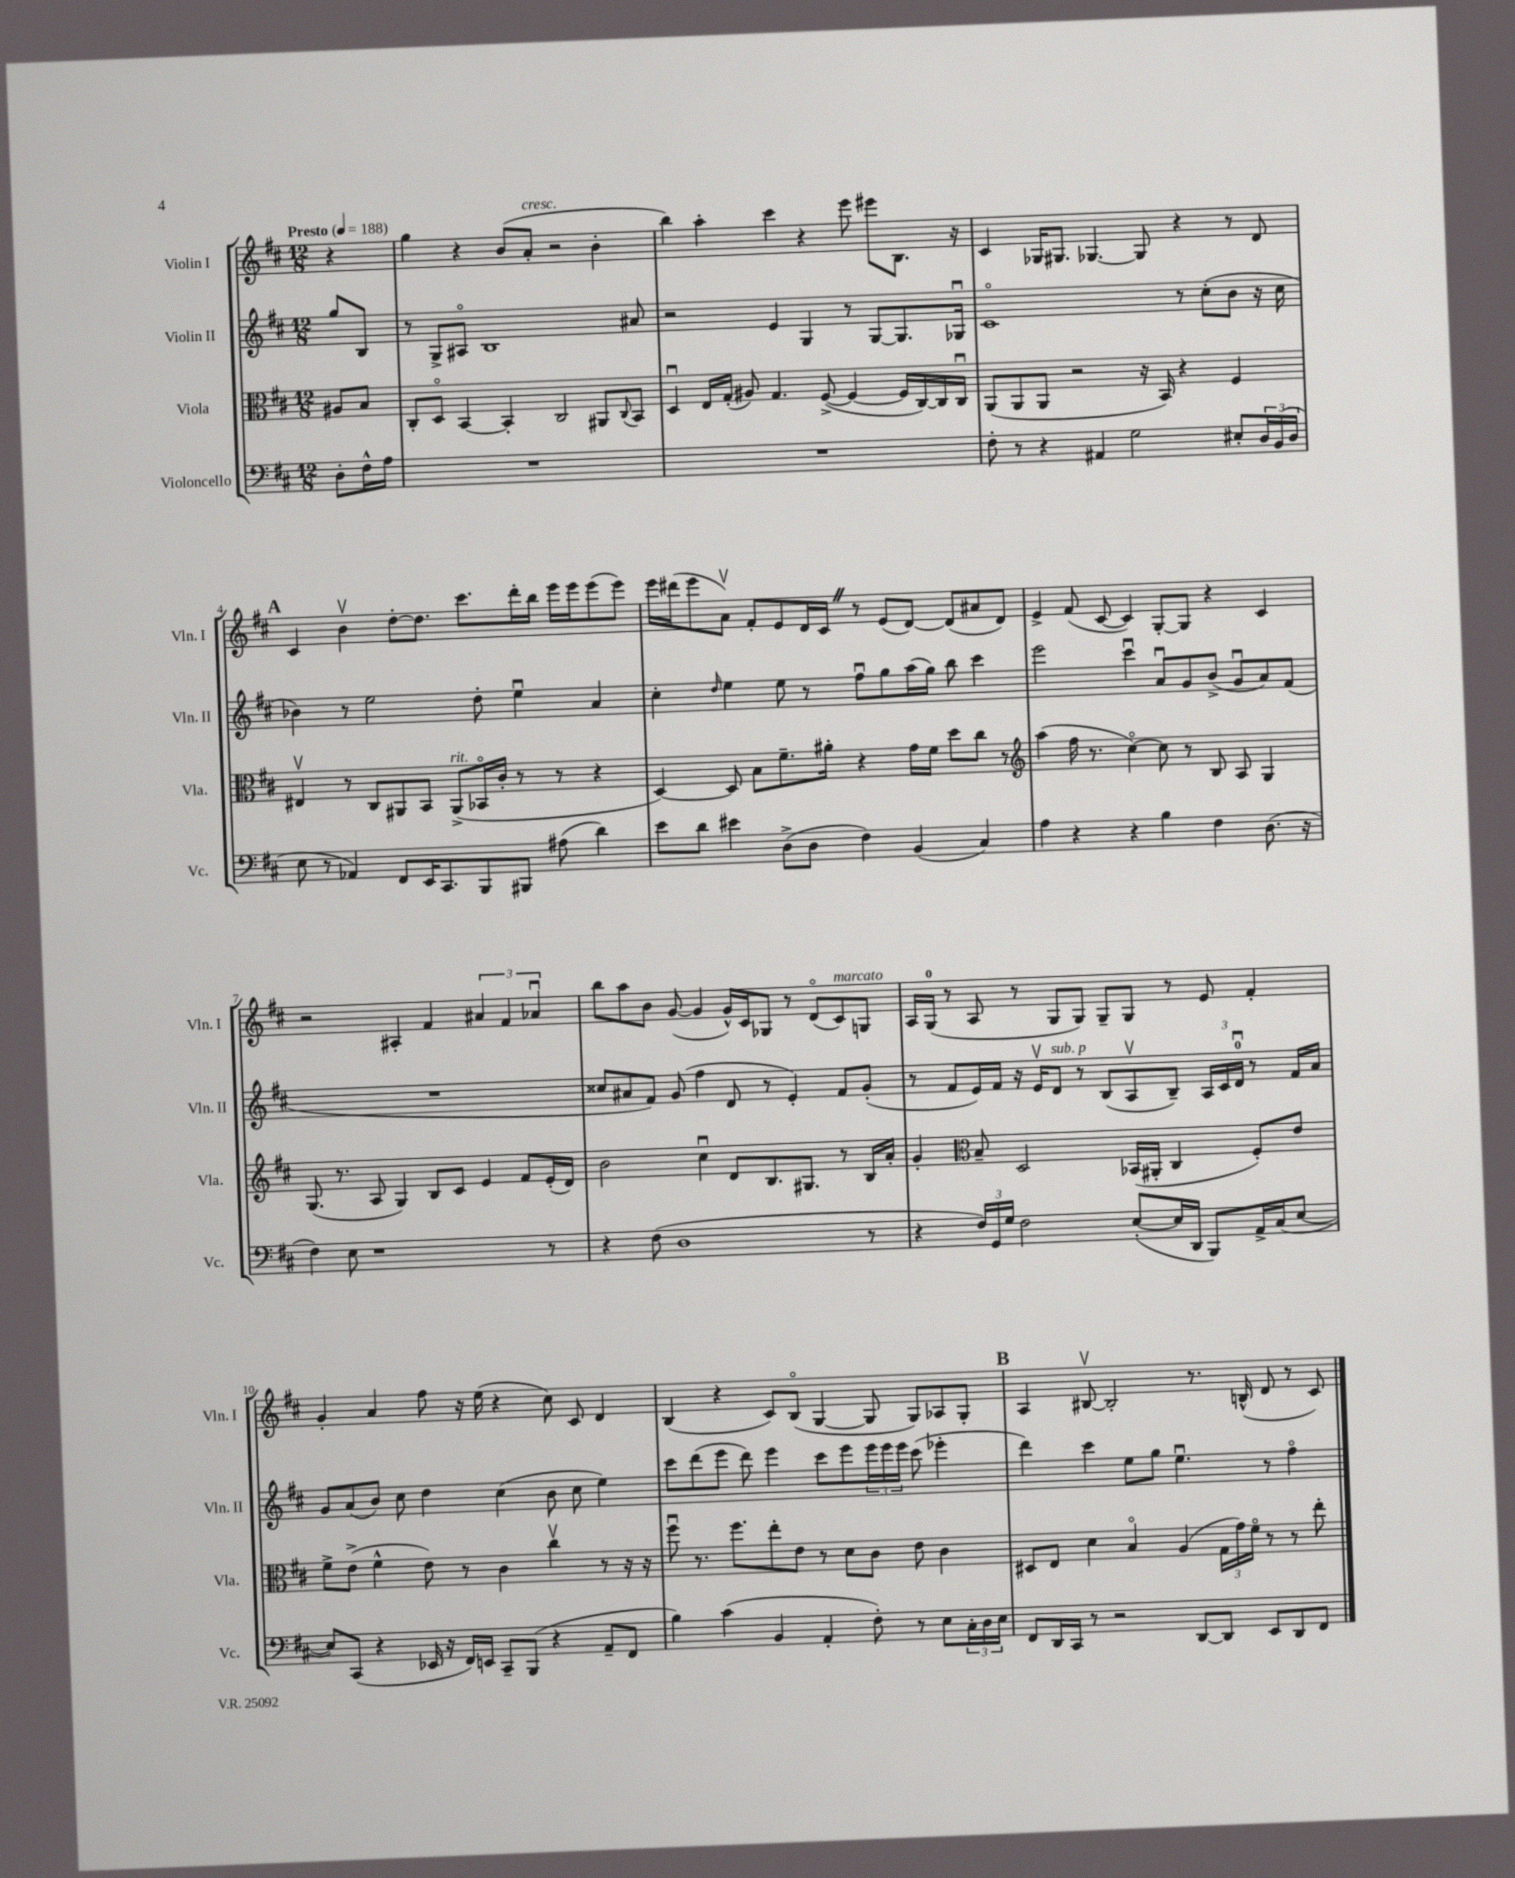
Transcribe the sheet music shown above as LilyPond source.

<<
\new StaffGroup <<
\new Staff = "s0" \with { instrumentName = "Violin I" shortInstrumentName = "Vln. I" } {
    \clef treble \key d \major \numericTimeSignature \time 12/8 \partial 4 \tempo "Presto" 4 = 188
    r4 |
    g''4 r4 b'8( a'8-.^\markup { \italic "cresc." } r2 b'4-. |
    b''4) a''4-. cis'''4 r4 e'''8 eis'''8 b8. r16 |
    cis'4 ges16 gis8. ges4.~ ges8 r4 r8 d'8 |
    \mark \markup { \bold "A" } cis'4 b'4\upbow d''8~-. d''8. cis'''8. d'''16-. b''16 e'''16 e'''16 e'''8( e'''8) |
    e'''16 dis'''16( e'''8 a'8\upbow) fis'8-. e'8 d'16 cis'16 \once \override BreathingSign.text = \markup { \musicglyph "scripts.caesura.straight" } \breathe r8 e'8( d'8~) d'8( ais'8 d'8) |
    e'4-> fis'8( cis'8~ cis'4) g8~-. g8 r4 cis'4 |
    r2 ais4-. fis'4 \tuplet 3/2 { ais'4 fis'4 aes'4\downbow } |
    b''8 a''8 b'8 g'8~( g'4 g'16-^) cis'16 ges8 r8 d'8\flageolet( cis'8^\markup { \italic "marcato" }) g8 |
    a16 g16-0( r8 a8 r8 g8 g8) g8-- g8 r8 e'8 fis'4-. |
    g'4-. a'4 fis''8 r16 e''16( r4 cis''8) cis'8 d'4 |
    b4( r4 cis'8) b8\flageolet( g4~ g8 g8) aes8 g8-. |
    \mark \markup { \bold "B" } a4 bis8~\upbow bis2-. r8. b16-^( d'8 r8 cis'8) \bar "|." |
}
\new Staff = "s1" \with { instrumentName = "Violin II" shortInstrumentName = "Vln. II" } {
    \clef treble \key d \major \numericTimeSignature \time 12/8 \partial 4
    g''8 b8 |
    r8 g8-> ais8\flageolet b1 ais'8 |
    r2 e'4 g4 r8 g8~ g8. ges16\downbow |
    cis'1\flageolet r8 cis''8-.( b'8 r16 cis''16 |
    \mark \markup { \bold "A" } bes'4) r8 e''2 d''8-. e''4\downbow a'4 |
    cis''4-. \grace { d''16 } e''4 e''8 r8 fis''8\downbow g''8 a''16( g''16) b''8 cis'''4 |
    e'''2 cis'''4\downbow a'8\downbow g'8 b'8->( g'8\downbow a'8) fis'8( |
    R1. |
    cisis''8 ais'8 fis'8) g'8( fis''4 d'8 r8 e'4-.) fis'8 g'8-.( |
    r8 fis'8 e'16) fis'16 r16 e'16\upbow d'8^\markup { \italic "sub. p" } r8 b8( a8\upbow b8--) \tuplet 3/2 { a16 cis'16 d'16-0\downbow } r8 fis'16 a'16 |
    g'8 a'8( b'8) cis''8 d''4 cis''4( b'8 cis''8 e''4) |
    cis'''8 d'''8( e'''8 d'''8) e'''4 cis'''8 e'''8 \tuplet 3/2 { e'''16 e'''16 e'''16 } cis'''8( ees'''4-. |
    \mark \markup { \bold "B" } d'''4) cis'''4 e''8 g''8 e''4.\downbow r8 fis''4\flageolet \bar "|." |
}
\new Staff = "s2" \with { instrumentName = "Viola" shortInstrumentName = "Vla." } {
    \clef alto \key d \major \numericTimeSignature \time 12/8 \partial 4
    ais8 b8 |
    cis8-. d8\flageolet b,4~ b,4-. cis2 ais,8 \appoggiatura { cis8 } b,8 |
    d4\downbow e16 g16-.( ais8) g4. fis8~->( fis4~ fis16 cis16~) cis16 cis16\downbow |
    a,8( a,8 a,8 r2 r16 b,16) r4 fis4 |
    \mark \markup { \bold "A" } eis4\upbow r8 cis8 ais,8 b,8 ais,8->^\markup { \italic "rit." }( bes,16\flageolet cis'16-. r8 r8 r4 |
    d4~) d8 b8 fis'8.-- ais'16-. r4 g'16 fis'16 d''8 cis''8 r8 |
    \clef treble a''4( fis''16 r8. cis''4~\flageolet) cis''8 r8 b8 a8 g4 |
    g8.( r8. a8 g4) b8 cis'8 e'4 fis'8 e'16-.( d'16) |
    b'2 cis''4\downbow d'8 b8. gis8. r8 b16 a'16-. |
    g'4-. \clef alto b8-- d2 bes,16( ais,16-. cis4 fis8-.) e'8 |
    fis'8-> e'8->( fis'4-^ e'8) r8 cis'4 cis''4\upbow r8 r16 r16 |
    fis''8\downbow r8. fis''8. e''8-. e'8 r8 d'8 cis'8 e'8 cis'4 |
    \mark \markup { \bold "B" } dis8 e8 d'4 b4\flageolet a4( \tuplet 3/2 { g16 g'16) fis'16\flageolet } r8 r8 e''8-. \bar "|." |
}
\new Staff = "s3" \with { instrumentName = "Violoncello" shortInstrumentName = "Vc." } {
    \clef bass \key d \major \numericTimeSignature \time 12/8 \partial 4
    d8-. fis16-^ a16 |
    R1. |
    R1. |
    fis8-. r8 r4 ais,4 g2 eis8-. \tuplet 3/2 { d16 b,16( d16 } |
    \mark \markup { \bold "A" } e8 r8 aes,4) fis,8 e,16 cis,8. b,,8 bis,,8 ais8( d'4) |
    e'8 d'8 eis'4 d8->( d8 fis4) b,4( cis4) |
    a4 r4 r4 b4 fis4 d8.( r16 |
    fis4) e8 r1 r8 |
    r4 fis8( d1 r8 |
    r4 \tuplet 3/2 { fis16) g,16 g16 } fis2 e8~-.( e16 d,16 b,,8) a,16-> cis16( e8~ |
    e8) cis,8( r4 ees,16 r16 fis,16) e,16 cis,8-- b,,8( r4 a,8-- fis,8 |
    b4) cis'4( b,4 a,4-. fis8-.) r8 e8 \tuplet 3/2 { cis16-. d16 e16 } |
    \mark \markup { \bold "B" } fis,8 d,16 cis,16 r8 r2 d,8~ d,8 e,8 d,8 fis,8 \bar "|." |
}
>>
>>
